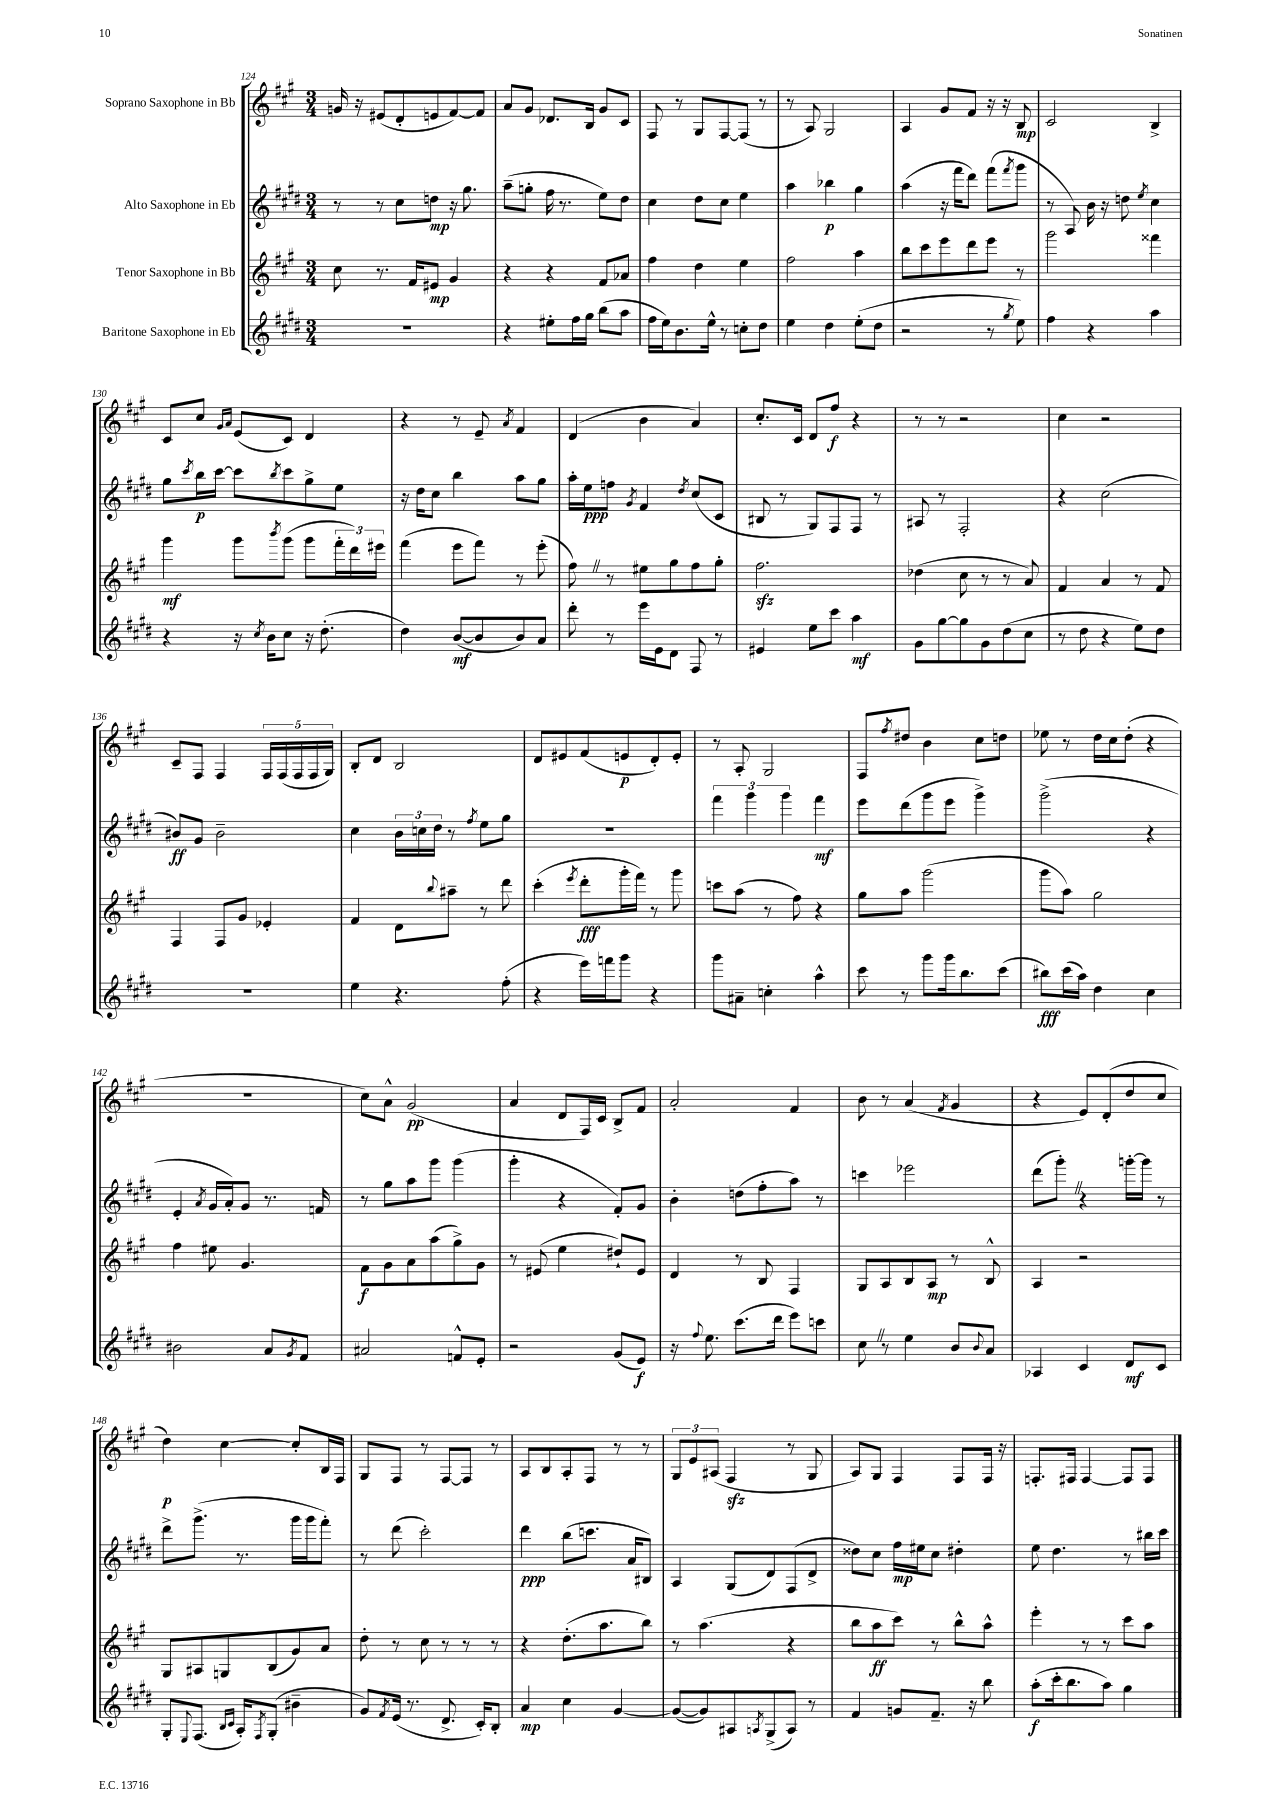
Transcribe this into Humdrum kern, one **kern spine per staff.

**kern	**kern	**kern	**kern
*staff4	*staff3	*staff2	*staff1
*clefG2	*clefG2	*clefG2	*clefG2
*k[f#c#g#d#]	*k[f#c#g#]	*k[f#c#g#d#]	*k[f#c#g#]
*M3/4	*M3/4	*M3/4	*M3/4
2.r	8cc#\	8r	16g/
.	.	.	16r
.	8.r	8r	(8e#/L
.	.	8cc#\L	8d'/
.	16f#/LK	.	.
.	8e#/J	8dd\J	8e/
.	4g#/	16r	[8f#/)
.	.	8.gg#\	.
.	.	.	8f#/]J
=	=	=	=
4r	4r	(8aa~\L	8a/L
.	.	8gg'\J	8g#/J
8ee#'\L	4r	16ff#\	8.d-/L
.	.	8.r	.
16ff#\L	.	.	.
16gg#\JJ	.	.	16B/Jk
(8bb\L	8f#/L	8ee\L)	8g#/L
8aa\J	8a-/J	8dd#\J	8c#/J
=	=	=	=
16ff#\LL	4ff#\	4cc#\	8F#/
16ee\J)	.	.	.
8.b\	.	.	8r
.	4dd\	8dd#\L	8G#/L
16ee^^\Jk	.	.	.
8r	.	8cc#\J	[8F#/
8cc'\L	4ee\	4ee\	(8F#/]J
8dd#\J	.	.	8r
=	=	=	=
4ee\	2ff#\	4aa\	8r
.	.	.	8A/)
4dd#\	.	4bb-\	2G#/
(8ee'\L	4aa\	4gg#\	.
8dd#\J	.	.	.
=	=	=	=
2r	8bb\L	(4aa\	4A/
.	8ccc#\	.	.
.	8eee\	16r	8g#/L
.	.	16fff#\LK	.
.	8ddd\	8ddd#\J)	8f#/J
8r	8eee\J	(8fff#\L	16r
.	.	.	16r
8qgg#/	.	8qfff#/	.
8ee\)	8r	8ggg#\J	8B/
=	=	=	=
4ff#\	2ggg#\	8r	2c#/
.	.	8A/)	.
4r	.	16b\	.
.	.	16r	.
.	.	8dd\	.
.	.	8qee/	.
4aa\	4fff##\	4cc#\	4B^/
=	=	=	=
4r	4ggg#\	8gg#\L	8c#/L
.	.	8qccc#/	.
.	.	16bb\L	8cc#/J
.	.	[16ccc#\JJ	.
.	.	.	16qqg#/LL
.	.	.	16qqa/JJ
16r	8ggg#\L	8ccc#\]L	(8e/L
8qcc#/	.	.	.
16b\LK	.	.	.
.	8qbbb/	8qbb/	.
8cc#\J	(8ggg#\J	8ccc#\	8c#/J)
16r	8ggg#\L	8gg#^\	4d/
(8.dd#'\	.	.	.
.	24fff#'\L	8ee\J	.
.	24ddd\)	.	.
.	24eee#\JJ	.	.
=	=	=	=
4dd#\)	(4fff#\	16r	4r
.	.	16dd#\LK	.
.	.	8cc#\J	.
([8b/L	8eee\L	4bb\	8r
8b/]	8fff#\J)	.	8e~/
.	.	.	8qa/
8b/)	8r	8aa\L	4f#/
8a/J	(8eee'\	8gg#\J	.
=	=	=	=
8ddd#'\	8ff#\)	16aa'\LL	(4d/
.	.	16ee\J	.
8r	8r	8ff\J	.
.	.	8qg#/	.
16eee\LL	8ee#\L	4f#/	4b\
16e\J	.	.	.
8d#\J	8gg#\	.	.
.	.	8qdd#/	.
8F#/	8ff#\	(8cc#/L	4a/)
8r	8gg#'\J	8c#/J	.
=	=	=	=
4e#/	2.ff#\	8B#/	8.cc#'/L
.	.	8r	.
.	.	.	16c#/Jk
8ee\L	.	8G#/L)	8d/L
8ccc#\J	.	8F#/	8ff#/J
4aa\	.	8F#/J	4r
.	.	8r	.
=	=	=	=
8g#\L	(4dd-\	8A#/	8r
[8gg#\	.	8r	8r
8gg#\]	8cc#\	2F#'/	2r
8g#\	8r	.	.
(8dd#\	8r	.	.
8cc#\J	8a/)	.	.
=	=	=	=
8r	4f#/	4r	4cc#\
8dd#\	.	.	.
4r	4a/	(2cc#\	2r
8ee\L)	8r	.	.
8dd#\J	8f#/	.	.
=	=	=	=
2.r	4F#/	8b#/L)	8c#~/L
.	.	8g#/J	8F#/J
.	8F#/L	2b#~\	4F#/
.	8g#/J	.	.
.	4e-'/	.	20F#/LL
.	.	.	(20F#/
.	.	.	20F#/
.	.	.	20F#/
.	.	.	20G#/JJ)
=	=	=	=
4ee\	4f#/	4cc#\	8B'/L
.	.	.	8d/J
4.r	8d\L	24b\LL	2B/
.	.	24cc\	.
.	.	24dd#\JJ	.
.	8qqbb/	.	.
.	8aa#~\J	8r	.
.	.	8qff#/	.
.	8r	8ee\L	.
(8ff#'\	8ddd\	8gg#\J	.
=	=	=	=
4r	(4ccc#'\	2.r	8d/L
.	.	.	8e#/
.	8qeee/	.	.
16eee\LL)	8ddd'\L	.	(8f#/
16fff\J	.	.	.
8ggg#\J	16ggg#'\L	.	8e/
.	16fff#\JJ)	.	.
4r	8r	.	8d'/)
.	8ggg#\	.	8e'/J
=	=	=	=
8ggg#\L	8ccc\L	6fff#\	8r
8a#~\J	(8aa\J	.	8A'/
.	.	6ggg#\	.
4cc'\	8r	.	2G#/
.	.	6ggg#\	.
.	8ff#\)	.	.
4aa^^\	4r	4fff#\	.
=	=	=	=
8ccc#\	8gg#\L	8eee\L	8F#/L
.	.	.	8qff#/
8r	8aa\J	(8ddd#\	8dd#/J
8ggg#\L	(2ggg#\	8ggg#\	4b\
16ggg#\k	.	8eee\J	.
8.bb\	.	.	.
.	.	4ggg#^\)	8cc#\L
(8ccc#\J	.	.	8dd\J
=	=	=	=
8bb#\L)	8ggg#\L	(2ggg#^\	8ee-\
(16ccc#\L	8aa\J)	.	8r
16aa\JJ)	.	.	.
4dd#\	2gg#\	.	16dd\LL
.	.	.	16cc#\J
.	.	.	(8dd'\J
4cc#\	.	4r	4r
=	=	=	=
2b#\	4ff#\	4e'/	2.r
.	.	8qa/	.
.	8ee#\	16g#/LL	.
.	.	16a'/J)	.
.	4.g#/	8g#/J	.
8a/L	.	8.r	.
8qg#/	.	.	.
8f#/J	.	.	.
.	.	16f/	.
=	=	=	=
2a#/	8f#\L	8r	8cc#\L)
.	8g#\	8gg#\L	8a^^\J
.	8a\	8aa\	(2g#/
.	(8aa\	8ggg#\J	.
8f^^/L	8gg#^\)	(4ggg#\	.
8e'/J	8g#\J	.	.
=	=	=	=
2r	8r	4ggg#'\	4a/
.	(8e#/	.	.
.	4ee\	4r	8d/L
.	.	.	16F#/L)
.	.	.	16c#/JJ
(8g#/L	8dd#`/L)	8f#'/L)	8B^/L
8e/J)	8e#/J	8g#/J	8f#/J
=	=	=	=
16r	4d/	4b'\	2a'/
8qqff#/	.	.	.
8.ee\	.	.	.
(8.ccc#\L	8r	(8dd\L	.
.	8B/	8ff#'\	.
16ddd#\Jk	.	.	.
8eee\L)	4F#/	8aa\J)	4f#/
8ccc\J	.	8r	.
=	=	=	=
8cc#\	8G#/L	4ccc\	8b\
8r	8A/	.	8r
4ee\	8B/	2eee-\	(4a/
.	8A/J	.	.
.	.	.	8qf#/
8b/L	8r	.	4g#/
8qqb/	.	.	.
8a/J	8B^^/	.	.
=	=	=	=
4A-/	4A/	(8ddd#\L	4r
.	.	8ggg#'\J)	.
4c#/	2r	4r	8e/L)
.	.	.	(8d'/
8d#/L	.	[16ggg'\LL	8dd/
.	.	16ggg\]JJ	.
8c#/J	.	8r	8cc#/J
=	=	=	=
8G#'/L	8G#/L	8ddd#^\L	4dd\)
8qqE/	.	.	.
(8.F#/J	8A#/	(8.ggg#^\J	.
.	8G/	.	[4cc#\
16qqB/LL	.	.	.
16qqc#/JJ	.	.	.
16A'/LK)	.	8.r	.
8qF#/	.	.	.
(8G#'/J	(8B/	.	.
4b#~\	8g#/)	16ggg#\LL	8cc#'/]L
.	.	16ggg#\J	.
.	8a/J	8fff#'\J)	16B/L
.	.	.	16F#/JJ
=	=	=	=
8g#/L)	8dd'\	8r	8G#/L
8qf#/	.	.	.
(16e/Jk	8r	(8ddd#\	8F#/J
8.r	.	.	.
.	8cc#\	2ccc#'\)	8r
8.d#^/	8r	.	[8F#/L
.	8r	.	8F#/]J
16c#'/LK)	.	.	.
8B'/J	8r	.	8r
=	=	=	=
4a/	4r	4ddd#\	8A/L
.	.	.	8B/
4cc#\	(8.dd'\L	(8bb\L	8A'/
.	.	8.ccc\J	8F#/J
.	8.aa\	.	.
[4g#/	.	.	8r
.	.	16a/LK	.
.	8bb\J)	8B#/J)	8r
=	=	=	=
(8g#/_L	8r	4A/	12G#/L
.	.	.	12e/
8g#/])	(4.aa\	.	.
.	.	.	(12A#/J
8A#/	.	(8G#/L	4F#/
8qA/	.	.	.
(8G#^/	.	8d#/)	.
8A/J)	4r	(8F#/	8r
8r	.	8d#^/J	8G#/
=	=	=	=
4f#/	8bb\L	8dd##\L)	8A/L)
.	8aa\	8cc#\J	8G#/J
8g/L	8ccc#\J)	16ff#\LL	4F#/
.	.	16ee#\J	.
8.f#~/J	8r	8cc#\J	.
.	8bb^^\L	4dd#'\	8F#/L
16r	.	.	.
8bb\	8aa^^\J	.	16F#/Jk
.	.	.	16r
=	=	=	=
(8aa'\L	4eee'\	8ee\	8.F'/L
16ccc#'\k	.	4.dd#\	.
8.bb\	.	.	16F#/Jk
.	8r	.	[4F#/
8aa\J)	8r	.	.
4gg#\	8ccc#\L	8r	8F#/]L
.	8aa\J	16bb#\LL	8F#/J
.	.	16ccc#\JJ	.
==	==	==	==
*-	*-	*-	*-
